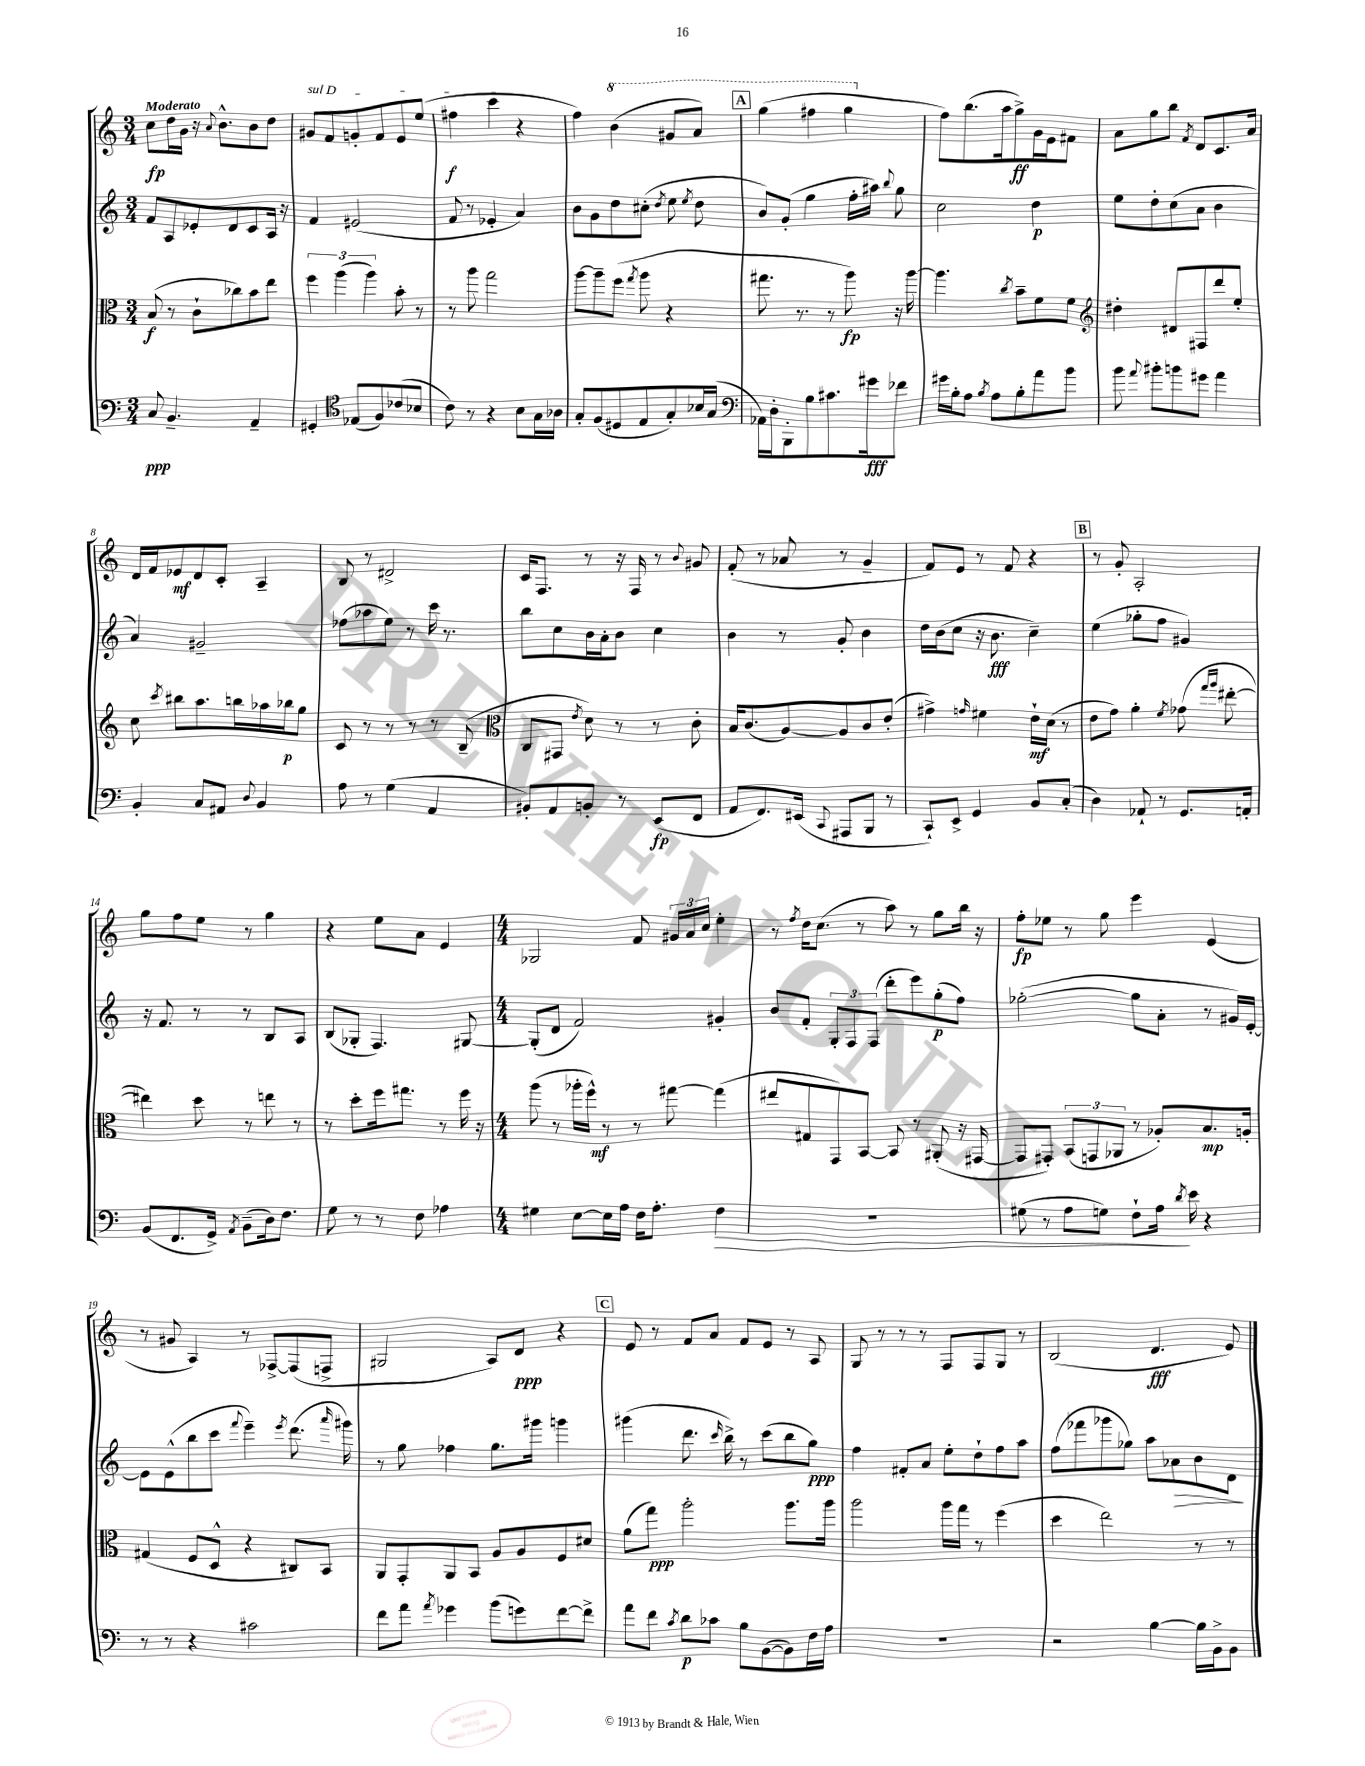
<<
\new StaffGroup <<
\new Staff = "s0" {
    \clef treble \key c \major \numericTimeSignature \time 3/4 \tempo "Moderato"
    \autoBeamOff c''8[\fp d''16 g'16] r16 \appoggiatura { a'8 } b'8.[-^ b'8 d''8] |
    \once \override TextSpanner.bound-details.left.text = \markup { \italic "sul D" } gis'8[\startTextSpan f'8 g'8-. f'8 e'8 e''8]( |
    fis''4\f c'''4\stopTextSpan r4 |
    f''4) \ottava #1 b''4( gis''8[ a''8]) |
    \mark \markup { \box "A" } g'''4( fis'''4 g'''4 \ottava #0 |
    f''8[) b''8.( a''16 g''8->\ff) g'16 e'16 fis'8] |
    a'8[ g''8 b''8] \acciaccatura { f'8 } d'8[ c'8. a'16] |
    d'16[ f'16 ees'8\mf d'8 c'8]-. a4-- |
    b8 r8 dis'2-> |
    c'16[ f8.] r8 r16 f16 r8 \appoggiatura { b'8 } gis'8 |
    f'8-.( r8 aes'8 r8 g'4-- |
    f'8[) e'8] r8 f'8 r4 |
    \mark \markup { \box "B" } r8 g'8-. a2-. |
    g''8[ f''8 e''8] r8 g''4 |
    r4 e''8[ a'8] e'4 |
    \numericTimeSignature \time 4/4 ges2 f'8 \tuplet 3/2 { gis'16[ a'16 c''16] } e''4-. |
    r8 \acciaccatura { f''8 } d''16[ c''8.]( r8 a''8) r8 g''8[ b''16] r16 |
    f''8[-.\fp ees''8] r8 g''8 e'''4 e'4( |
    r8 gis'8 a4) r8 fes8[~-> fes8( f8]-> |
    gis2 a8[) d'8]\ppp r4 |
    \mark \markup { \box "C" } e'8 r8 f'8[ a'8] f'8[ e'8] r8 a8 |
    g8 r8 r8 r8 f8[ f8 g8] r8 |
    b2( d'4.\fff e'8) \bar "|." |
}
\new Staff = "s1" {
    \clef treble \key c \major \numericTimeSignature \time 3/4
    \autoBeamOff f'8[ a8 ees'8-. d'8 c'8 a16] r16 |
    f'4 eis'2( |
    f'8 r8 ees'4-. a'4) |
    b'8[ g'8 d''8 cis''8]-.( \acciaccatura { d''8 } e''8 \acciaccatura { e''8 } d''8 |
    \mark \markup { \box "A" } b'8[) g'8]-.( g''4 f''16[-. ais''16]) \appoggiatura { b''8 } g''8 |
    c''2 d''4\p |
    e''8[ d''8-. c''8( a'8] b'4 |
    a'4) gis'2-- |
    fes''8[( aes''8 e''8]) r8 c'''16 r8. |
    b''8[ c''8 b'16 a'16-. b'8] c''4 |
    b'4 r8 g'8-. b'4 |
    d''16[ b'16( c''8] r16 b'8.\fff c''4--) |
    \mark \markup { \box "B" } e''4( ges''8[-. f''8] gis'4) |
    r16 f'8. r8 r8 b8[ a8] |
    b8[( ges8]-. f4.) gis8~ |
    \numericTimeSignature \time 4/4 gis8[-.( d'8] f'2) gis'4-. |
    b'8[ f'8]-. \tuplet 3/2 { g8[-. f8 f8]( } d'''8[-. e'''8) g''8-.\p( f''8]) |
    ges''2~-.( ges''8[ a'8]-. r8 gis'16[) e'16]~-. |
    e'8[ e'8-^( b''8 c'''8] \appoggiatura { f'''8 } e'''4--) \acciaccatura { e'''8 } d'''8.( \grace { a'''16 } gis'''16) |
    r8 g''8 fes''4 g''8.[ gis'''16] g'''4 |
    \mark \markup { \box "C" } gis'''4( d'''8. \grace { c'''16 } b''16->) r8 c'''8[( b''8 g''8]\ppp) |
    f''4 fis'8[-. a'8] e''8[-. d''8-! f''8 a''8] |
    f''8[( fes'''8 ges'''8 ges''8]) a''8[ aes'8\> b'8 d'8]\! \bar "|." |
}
\new Staff = "s2" {
    \clef alto \key c \major \numericTimeSignature \time 3/4
    \autoBeamOff b8\f( r8 c'8[-! ces''8) b'8 e''8] |
    \tuplet 3/2 { f''4 a''4( a''4) } b'8-. r8 |
    r8 a''8 g''2 |
    a''8[~ a''8-- f''8]( \acciaccatura { g''8 } a''8 r4 |
    \mark \markup { \box "A" } gis''8. r8. r8 a''8\fp) r16 a''16~ |
    a''4. \acciaccatura { c''8 } b'8[-- f'8 f'8] |
    \clef treble dis''4-. dis'8[ fis8 d'''8 e''8]-. |
    c''8 \acciaccatura { c'''8 } bis''8[ a''8. b''16 aes''16 bes''16\p g''8] |
    c'8 r8 r8 r8 r8 b8--( |
    \clef alto c8[ gis,8] \acciaccatura { e'8 } d'8) r8 r8 c'8-. |
    b16[ c'8.( a8~) a8 c'8 e'8]-.( |
    gis'4->) \grace { g'16 } fis'4 e'16[-!\mf d'16]( r8 |
    \mark \markup { \box "B" } e'8[ g'8]) a'4-. \acciaccatura { f'8 } ges'8( \grace { g''16[ a''16] } eis''8~-. |
    eis''4) d''8 r8 e''8 r8 |
    r8 d''8[-. f''16 gis''8.] r8 f''16 r16 |
    \numericTimeSignature \time 4/4 a''8( r8 aes''16[-. f''16]-^\mf) r8 r8 gis''8~ gis''4( |
    eis''8[ gis8 g,8) b,8]~ b,8 r8 ais,8-.( r16 gis,16~ |
    gis,8[ gis,8]-.) \tuplet 3/2 { b,8[( g,8 aes,8] } r8 aes8[-.) b8.\mp a16]-. |
    gis4( f8[ d8]-^ r4 cis8[) b,8] |
    a,8[ g,8-. a,8 b,8] a8[ a8 f8 dis'8] |
    \mark \markup { \box "C" } a'8[( g''8]\ppp) a''2-. a''8.[ a''16] |
    a''2 a''16[ g''16] r8 f''4( |
    d''4 e''2) r8 r8 \bar "|." |
}
\new Staff = "s3" {
    \clef bass \key c \major \numericTimeSignature \time 3/4
    \autoBeamOff c8\ppp b,4.-- a,4-- |
    gis,4-. \clef tenor ees8[( f8) ces'8( bes8] |
    c'8) r8 r4 b8[ g16 aes16] |
    g8[-. f8( dis8 e8 g8-.) bes16 g16]( |
    \mark \markup { \box "A" } \clef bass aes,16[) d16-. b,,8-. b8 cis'8. gis'16\fff fes'8] |
    gis'16[ b16-. a8] \acciaccatura { b8 } a8[ b8-. a'8 b'8] |
    b'8 \appoggiatura { a'8 } bis'8[-. b'8 gis'8] a'4 |
    b,4-. c8[ ais,8] \appoggiatura { d8 } b,4 |
    a8 r8 g4( a,4 |
    bis,8[-.) a,8 b,8]-. r8 e,8[\fp( f,8] |
    a,8[ f,8.) eis,16]( \appoggiatura { c,8 } ais,,8[ b,,8] r8 |
    c,8[-!) e,8]-> g,4 b,8[ c8]-.( |
    \mark \markup { \box "B" } d4) aes,8-! r8 g,8.[ a,16]-. |
    b,8[( f,8. g,16]->) \acciaccatura { a,8 } b,8[--( d16) f8.] |
    g8 r8 r8 f8 aes4 |
    \numericTimeSignature \time 4/4 gis4 e8[~ e16 a16] f16[ a8.]-. f4\> |
    R1 |
    gis8( r8 a8[ g8]) f8[-! a16]\! \acciaccatura { d'8 } e'16 r4 |
    r8 r8 r4 cis'2 |
    f'8[ a'8] \acciaccatura { a'8 } ges'4 b'8[( g'8) f'8~ f'8]-> |
    \mark \markup { \box "C" } a'8[ f'8] \acciaccatura { c'8 } d'8[\p ces'8] b8[ b,8~( b,8) f16 a16] |
    R1 |
    r2 b4~ b16[ b,16-> b,8] \bar "|." |
}
>>
>>
